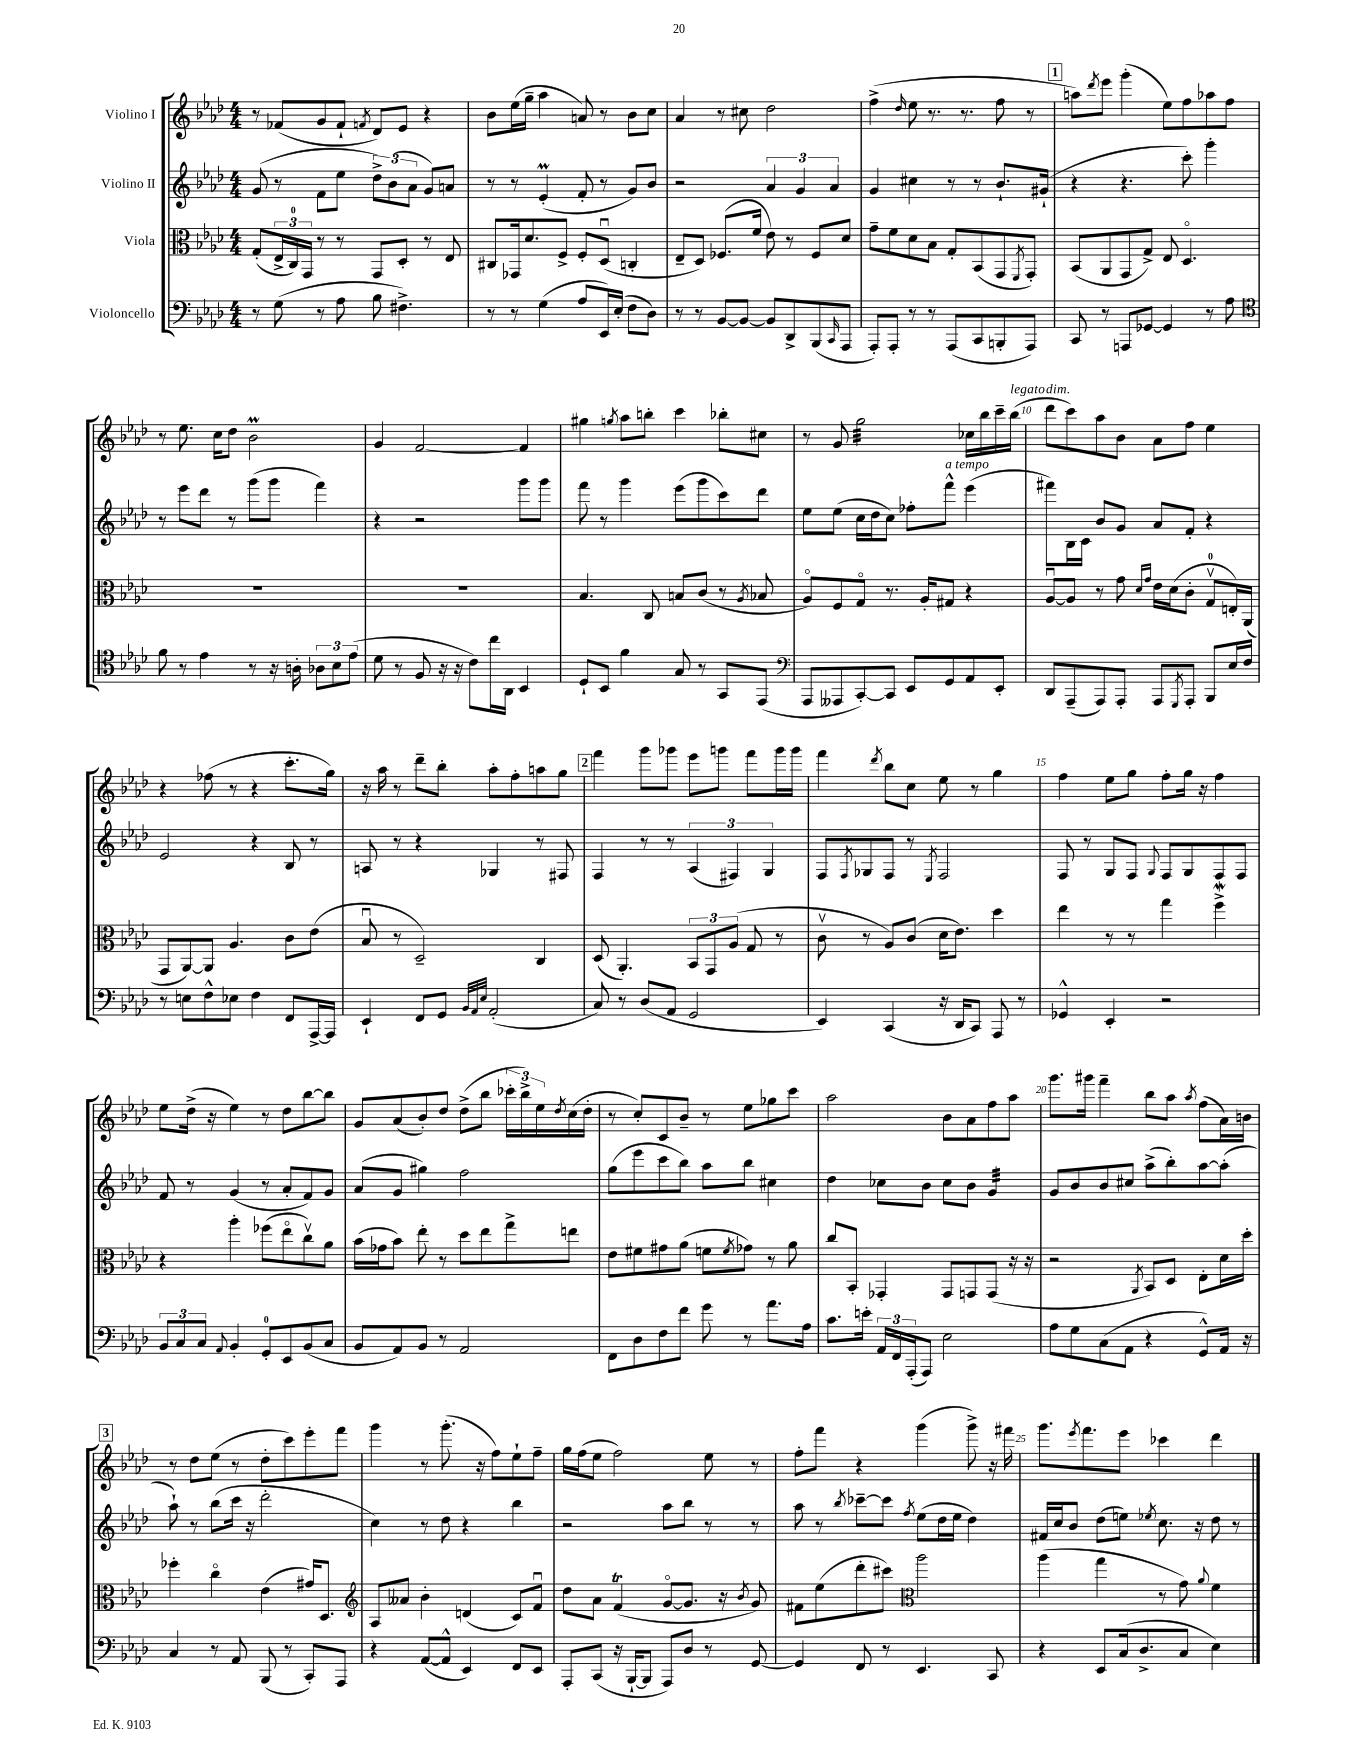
<<
\new StaffGroup <<
\new Staff = "s0" \with { instrumentName = "Violino I" } {
    \clef treble \key aes \major \numericTimeSignature \time 4/4
    r8 fes'8( g'8 fes'8-! \acciaccatura { f'8 } des'8) ees'8 r4 |
    bes'8 ees''16( g''16-- aes''4 a'8) r8 bes'8 c''8 |
    aes'4 r8 cis''8 des''2 |
    f''4->( \grace { des''16 } ees''8 r8. r8. f''8 r8 |
    \mark \markup { \box "1" } a''8) \acciaccatura { des'''8 } ees'''8 g'''4-.( ees''8) f''8 aes''8 f''8 |
    r8 ees''8. c''16 des''8 bes'2\prall |
    g'4 f'2~ f'4 |
    gis''4 \acciaccatura { g''8 } aes''8 b''8-. c'''4 bes''8-. cis''8 |
    r8 g'8 g''2:32 ces''16 bes''16 c'''16-- bes''16^\markup { \italic "legato" }( |
    des'''8^\markup { \italic "dim." } c'''8) aes''8 bes'8 aes'8 f''8 ees''4 |
    r4 fes''8( r8 r4 c'''8.-. g''16) |
    r16 aes''16 r8 des'''8-- bes''8-. aes''8-. f''8-. a''8 g''8 |
    \mark \markup { \box "2" } f'''4 g'''8 ges'''8 ees'''8 g'''8 f'''8 g'''16 g'''16 |
    f'''4 \acciaccatura { des'''8 } bes''8 c''8 ees''8 r8 g''4 |
    f''4 ees''8 g''8 f''8-. g''16 r16 f''4 |
    ees''8 des''16->( r16 ees''4) r8 des''8 bes''8~ bes''8 |
    g'8 aes'8( bes'8-.) des''8 des''8->( bes''8 \tuplet 3/2 { ces'''16-. bes''16->) ees''16 } \acciaccatura { des''8 } c''16( des''16-. |
    r8 c''8-.) c'8 bes'8-- r8 ees''8 ges''8 c'''8 |
    aes''2 bes'8 aes'8 f''8 aes''8 |
    g'''8. gis'''16 f'''4-- bes''8 aes''8 \acciaccatura { aes''8 } f''8( aes'16) b'16 |
    \mark \markup { \box "3" } r8 des''8 ees''8( r8 des''8-. c'''8) ees'''8-. f'''8 |
    g'''4 r8 g'''8.-.( r16 f''8) ees''8-! f''8-- |
    g''16 f''16( ees''8 f''2) ees''8 r8 |
    f''8-. f'''8 r4 g'''4( g'''8->) r16 fis'''16 |
    g'''8. \acciaccatura { ees'''8 } f'''8. ees'''8 ces'''4 des'''4 \bar "|." |
}
\new Staff = "s1" \with { instrumentName = "Violino II" } {
    \clef treble \key aes \major \numericTimeSignature \time 4/4
    g'8( r8 f'8 ees''8 \tuplet 3/2 { des''8->) bes'8( aes'8 } g'8) a'8 |
    r8 r8 ees'4-.\prall( f'8-. r8 g'8) bes'8 |
    r2 \tuplet 3/2 { aes'4 g'4 aes'4 } |
    g'4 cis''4 r8 r8 bes'8.-! gis'16-!( |
    \mark \markup { \box "1" } r4 r4. c'''8-.) g'''4-. |
    r8 ees'''8 des'''8 r8 g'''8( g'''8 f'''4) |
    r4 r2 g'''8 g'''8 |
    f'''8 r8 g'''4 ees'''8( g'''8 c'''8) des'''8 |
    ees''8 ees''8( c''16 des''16 c''8) fes''8-. f'''8-^^\markup { \italic "a tempo" } ees'''4( |
    fis'''8) bes16 c'16 bes'8 g'8 aes'8 f'8-. r4 |
    ees'2 r4 bes8 r8 |
    a8 r8 r4 ges4 r8 fis8 |
    \mark \markup { \box "2" } f4 r8 r8 \tuplet 3/2 { aes4( fis4) g4 } |
    f8 \acciaccatura { f8 } ges8 f8 r8 \acciaccatura { ees8 } f2 |
    f8 r8 g8 f8 \appoggiatura { g8 } f8 g8 f8 f8 |
    f'8 r8 g'4( r8 aes'8-. f'8) g'8 |
    aes'8( g'8 gis''4) f''2 |
    g''8( ees'''8 c'''8 bes''8) aes''8 bes''8 cis''4 |
    des''4 ces''8 bes'8 ces''8 bes'8 g'4:32 |
    g'8 bes'8 bes'8 cis''8 aes''8->( bes''8-.) aes''8~ aes''8-.( |
    \mark \markup { \box "3" } aes''8-!) r8 bes''8( c'''16 r16 des'''2-. |
    c''4) r8 des''8 r4 bes''4 |
    r2 aes''8 bes''8 r8 r8 |
    aes''8 r8 \acciaccatura { bes''8 } ces'''8~-- ces'''8 \acciaccatura { f''8 } ees''8( des''16 ees''16 des''4) |
    fis'16 c''16 bes'8 des''8( e''8) \acciaccatura { ees''8 } c''8. r16 des''8 r8 \bar "|." |
}
\new Staff = "s2" \with { instrumentName = "Viola" } {
    \clef alto \key aes \major \numericTimeSignature \time 4/4
    g8-.( \tuplet 3/2 { ees16-> c16-0) g,16 } r8 r8 g,8 des8-. r8 ees8 |
    cis8 ges,16 des'8. f8-> f8-. des8\downbow( c4-. |
    ees8-- des8) fes8.( f'16 ees'8) r8 fes8 des'8 |
    g'8-- f'8 des'8 bes8 g8-. bes,8( g,8 \acciaccatura { f,8 } g,8-.) |
    \mark \markup { \box "1" } bes,8( aes,8 g,8 g8->) ees8 des4.\flageolet |
    R1 |
    R1 |
    bes4. c8 b8 c'8( r8 \acciaccatura { aes8 } bes8 |
    aes8\flageolet) f8 g8\flageolet r8. aes16-. gis8 r4 |
    aes8~\downbow aes8 r8 g'8 \grace { des'16 g'16 } ees'16 des'16( c'8-. g8-0\upbow e16-.) aes,16( |
    g,8 aes,8~) aes,8 aes4. c'8 ees'8( |
    bes8\downbow r8 des2--) c4 |
    \mark \markup { \box "2" } des8( aes,4.-.) \tuplet 3/2 { bes,8 g,8 aes8( } g8 r8 |
    c'8\upbow r8 aes8) c'8( des'16 ees'8.) des''4 |
    ees''4 r8 r8 g''4 f''4->\mordent |
    r4 aes''4-. fes''8( ees''8\flageolet c''8\upbow) aes'8 |
    bes'16( ges'16 bes'8) ees''8-. r8 des''8 ees''8 g''8-> e''8 |
    ees'8 fis'8 gis'8 aes'8( f'8 \acciaccatura { f'8 } ges'8) r8 aes'8 |
    c''8 bes,8-. ges,4-. ges,8 g,8 g,8( r16 r16 |
    r2 \acciaccatura { aes,8 } bes,8) des8 ees8-. des'16 des''16-. |
    \mark \markup { \box "3" } fes''4-. c''4\flageolet ees'4( gis'16) des8. |
    \clef treble aes8 aeses'8 bes'4-. d'4( c'8) f'8\downbow |
    des''8 aes'8 f'4\trill( g'8~\flageolet g'8. r16 \acciaccatura { bes'8 } g'8) |
    fis'8 ees''8( des'''8-. cis'''8) \clef alto aes''2 |
    aes''4( g''4 r8 g'8) \appoggiatura { aes'8 } f'4 \bar "|." |
}
\new Staff = "s3" \with { instrumentName = "Violoncello" } {
    \clef bass \key aes \major \numericTimeSignature \time 4/4
    r8 g8( r8 aes8 bes8 fis4.->) |
    r8 r8 g4( aes8 ees,16) ees16-.( f8 des8) |
    r8 r8 bes,8~ bes,8~ bes,8 des,8-> bes,,8( \grace { c,16 } aes,,8 |
    aes,,8-.) aes,,8-. r8 r8 aes,,8( c,8 b,,8-. aes,,8) |
    \mark \markup { \box "1" } c,8 r8 a,,8 ges,8~ ges,4 r8 aes8 |
    \clef tenor f'8 r8 ees'4 r8 r16 a16-. \tuplet 3/2 { aes8 bes8 ees'8( } |
    des'8 r8 f8 r16 r16 c'8) c''16 aes,16 bes,4 |
    des8-! bes,8 f'4 g8 r8 g,8 ees,8( |
    \clef bass aes,,8 aeses,,8 c,8~-.) c,8 ees,8 g,8 aes,8 ees,8-. |
    des,8 aes,,8--( aes,,8) aes,,8-. aes,,8 \acciaccatura { g,,8 } aes,,8-. bes,,8 ees16 f16 |
    r8 e8 f8-^ ees8 f4 f,8 aes,,16~-> aes,,16 |
    ees,4-! f,8 g,8 \grace { bes,32 aes,32 ees32 } aes,2-.( |
    \mark \markup { \box "2" } c8) r8 des8( aes,8 g,2 |
    ees,4) c,4( r16 des,16 c,8) aes,,8 r8 |
    ges,4-^ ees,4-. r2 |
    \tuplet 3/2 { bes,8 c8 c8 } \appoggiatura { aes,8 } bes,4-. g,8-0-. ees,8 bes,8( c8 |
    bes,8 aes,8) bes,8 r8 aes,2 |
    f,8 des8 f8 f'8 g'8 r8 aes'8. aes16 |
    c'8. e'16-. \tuplet 3/2 { aes,16 f,16 aes,,16-.( } aes,,8) ees2 |
    aes8 g8 c8( aes,8 r4 g,8-^) aes,16 r16 |
    \mark \markup { \box "3" } c4 r8 aes,8 bes,,8( r8 c,8-.) aes,,8 |
    r4 aes,8~( aes,8-^ ees,4) f,8 ees,8 |
    aes,,8-. c,8( r16 bes,,16~-! bes,,8 aes,,8) des8 r8 g,8~ |
    g,4 f,8 r8 ees,4. c,8 |
    r4 ees,8 c16( des8.-> c8 ees4) \bar "|." |
}
>>
>>
\layout { \context { \Score \override BarNumber.break-visibility = ##(#f #t #t) barNumberVisibility = #(every-nth-bar-number-visible 5) } }
